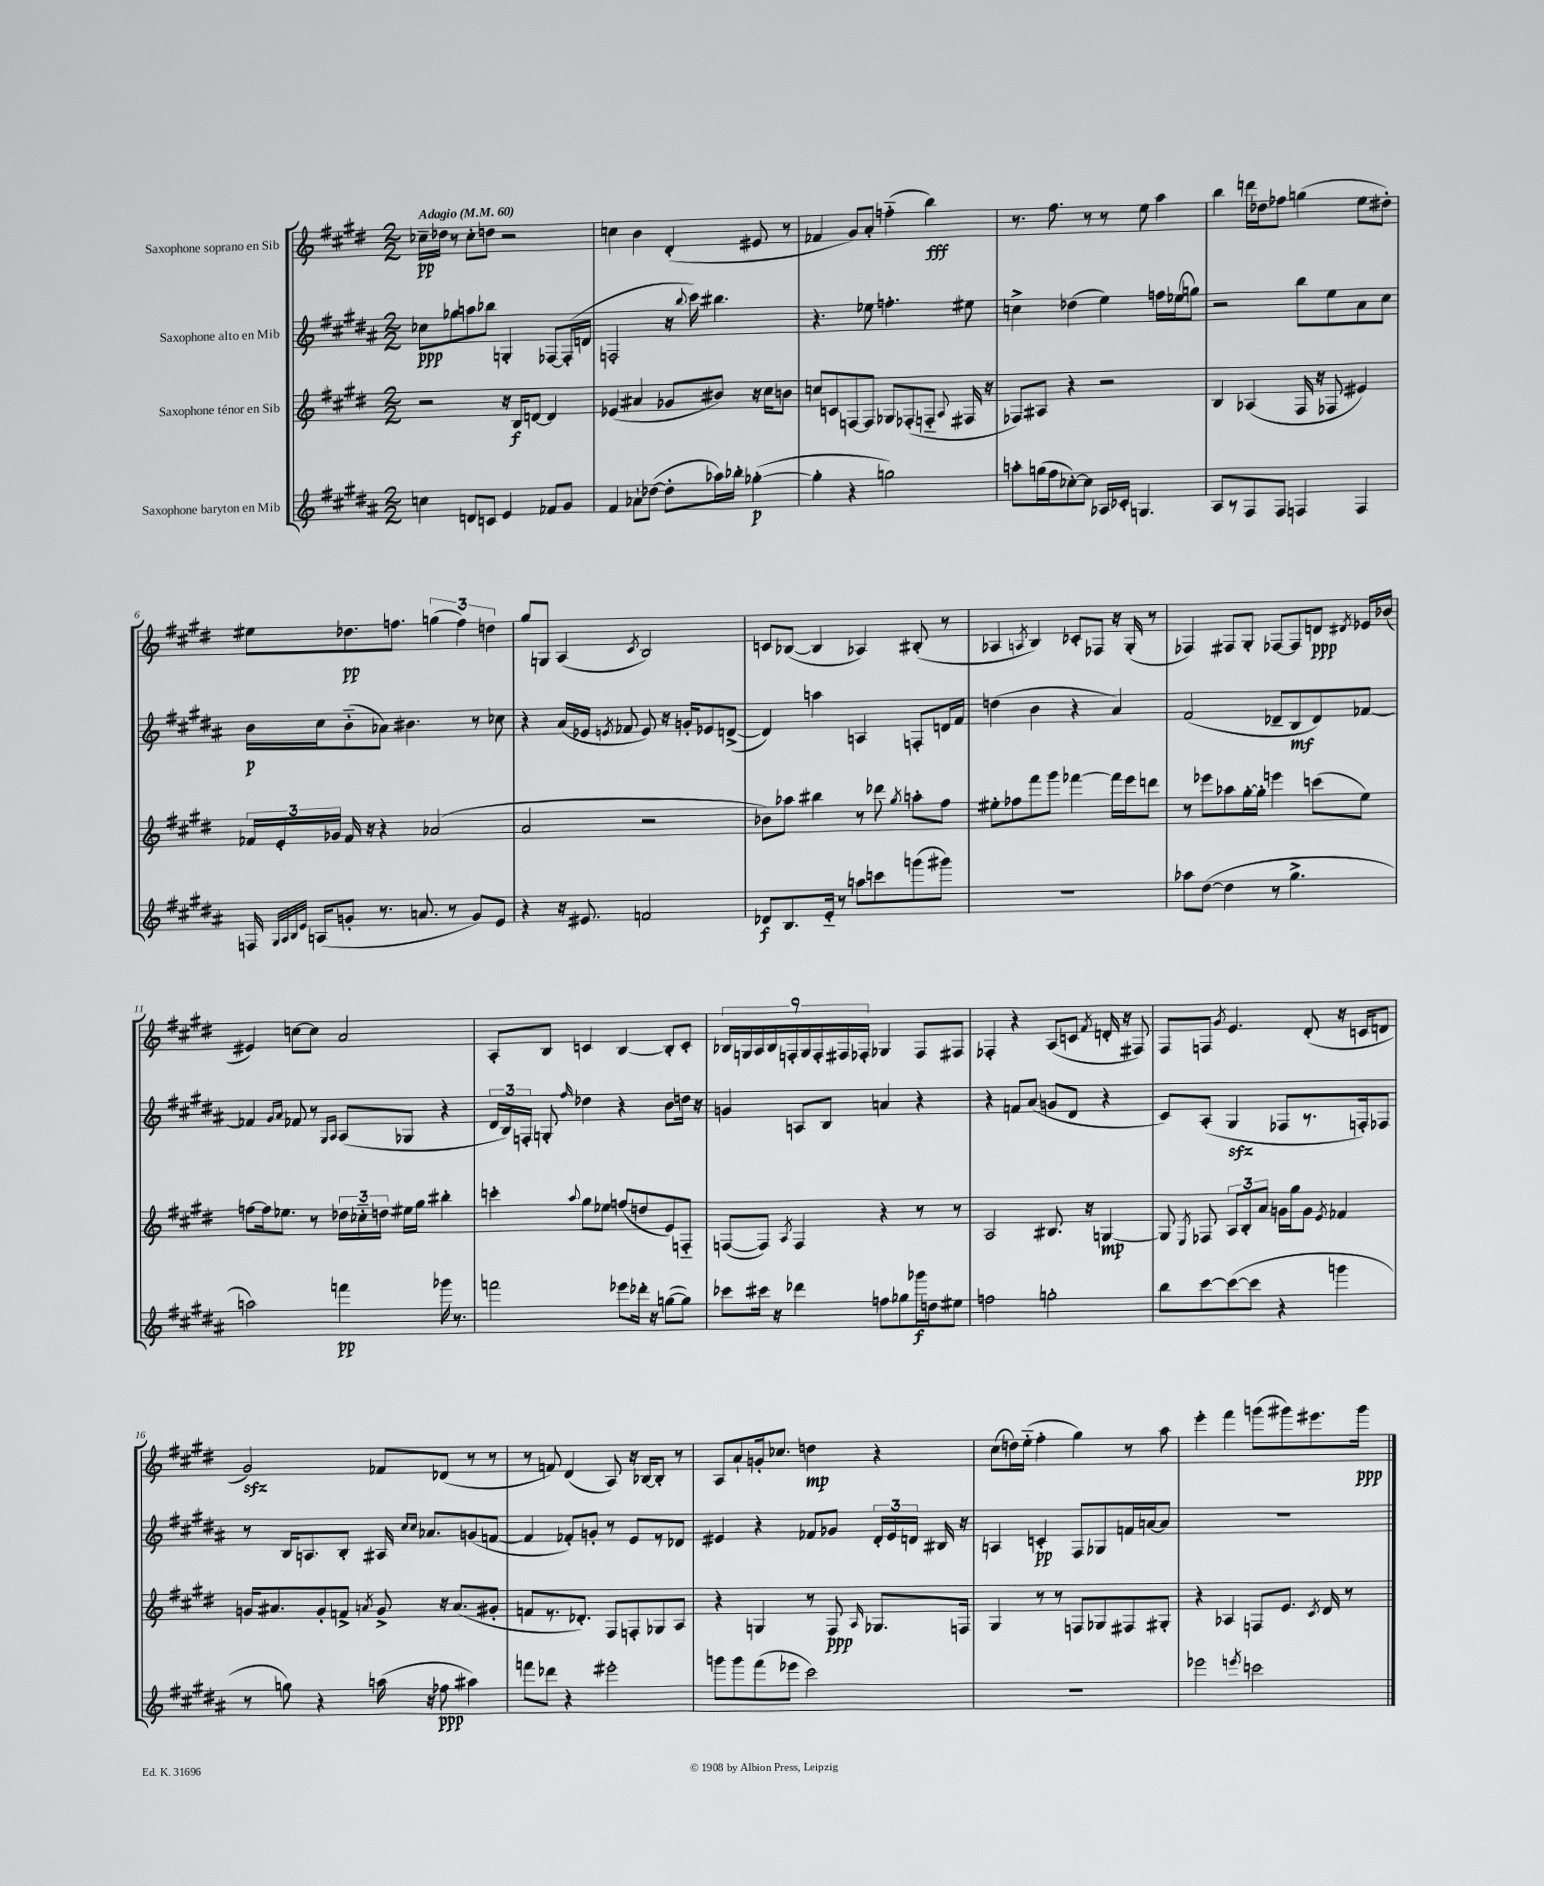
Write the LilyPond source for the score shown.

<<
\new StaffGroup <<
\new Staff = "s0" \with { instrumentName = "Saxophone soprano en Sib" } {
    \clef treble \key e \major \numericTimeSignature \time 2/2 \tempo "Adagio" 4 = 60
    \autoBeamOff ces''16[--\pp des''16] r8 ces''8[-. d''8] r2 |
    c''4 b'4 dis'4-.( eis'8 r8 |
    fes'4 gis'8[) a'8]-. f''4-_( b''4\fff) |
    r8. fis''8. r8 r8 e''8 a''4 |
    b''4 d'''16[ des''16 fes''8] g''4( e''8[ dis''8]-.) |
    eis''8[ des''8.\pp f''8.] \tuplet 3/2 { g''4( f''4) d''4 } |
    gis''8[ g8] a4( \acciaccatura { cis'8 } b2) |
    c'8[ bes8]~( bes4 aes4) bis8-.( r8 |
    aes4 \acciaccatura { a8 } b4) ces'8[-. fes8] r16 gis16-.( r8 |
    fes4) fis8[ gis8]-. fes8[~ fes8 d'8]\ppp \acciaccatura { dis'8 } ees'16[ bes'16]( |
    eis'4) c''8[~ c''8] a'2 |
    a8[-. b8] c'4 b4~ b8[-. c'8]-. |
    \tuplet 9/8 { bes16[ g16 a16 bes16 f16-. g16 f16-. fis16 fes16]-. } ges4 fes8[ fis8] |
    fes4-. r4 a8[( c'8] \acciaccatura { fis'8 } d'16-. r16 fis8) |
    fis8[ f8] \acciaccatura { gis'8 } e'4. dis'8-.( r16 c'16[ d'8] |
    gis'2\sfz) fes'8[ des'8]( r8 r8 |
    r8 f'8) dis'4( a8) r16 bes16[~ bes8]-. r8 |
    a8[ a'8-! g'16-. ces''8.] d''4\mp r4 |
    cis''8[( d''16) e''16]-_( fis''4-. gis''4) r8 a''8 |
    e'''4-. fis'''4 g'''8[( gis'''8) eis'''8. gis'''16]\ppp \bar "|." |
}
\new Staff = "s1" \with { instrumentName = "Saxophone alto en Mib" } {
    \clef treble \key b \major \numericTimeSignature \time 2/2
    \autoBeamOff ces''8[\ppp ges''8 a''8 bes''8] g4-. fes8[~ fes16-.( d'16] |
    f2-. r16 \appoggiatura { b''8 } cis'''16) bis''4. |
    r4. ees''8 f''4.-. eis''8 |
    c''4-> des''4( e''4) f''16[ ees''16( g''8]) |
    r2 b''8[ e''8 ais'8 cis''8] |
    b'16[\p cis''16 b'8-_( aes'8]) bis'4. r8 ces''8 |
    r4 ais'16[( ees'16] \acciaccatura { e'8 } fes'8 e'8) r16 g'16[-. ees'8 d'8]~->( |
    d'4) a''4 a4 f8[-. d'16 fis'16] |
    d''4( b'4 r4 ais'4) |
    fis'2( des'8[-- b8\mf des'8) fes'8]~ |
    fes'4 \grace { gis'16[ ais'16] } fes'8 r8 \grace { gis16[ ais16] } ais8[( ges8] r4 |
    \tuplet 3/2 { dis'16[ b16) f16]-. } g8-. \grace { fis''16 } des''4 r4 b'8[ d''16] r16 |
    g'4 a8[ b8] a'4 r4 |
    r4 f'8[ ais'8]( g'8[ dis'8] r4 |
    cis'8[) ais8]-.( gis4\sfz fes8[ r8. f16-.) fes8] |
    r8 b16[ a8. b8]-. ais16 \grace { cis''16[ cis''16] } aes'8.[ g'8( f'8]~ |
    f'4 fes'8[-.) g'8]-. r8 e'8[ r8 des'8] |
    eis'4 r4 fes'8[ ges'8] \tuplet 3/2 { dis'16[-. eis'16 d'16] } bis16 r16 |
    a4 c'4-.\pp fis8[ ges8 f'16 a'16~ a'8] |
    R1 \bar "|." |
}
\new Staff = "s2" \with { instrumentName = "Saxophone ténor en Sib" } {
    \clef treble \key e \major \numericTimeSignature \time 2/2
    \autoBeamOff r2 r16 b16[\f d'8]~ d'4 |
    ees'4( ais'4 ges'8[ bis'8]) r16 cis''16[ b'8] |
    c''8[ c'8 f8~ f8] ges8[ fes8-.( f8]-_ \appoggiatura { a8 } fis16 r16 |
    fes8[) ais8] r4 r2 |
    b4 aes4( fis16 r16 fes8 eis'4) |
    \tuplet 3/2 { fes'16[ e'16-. ges'16] } fes'16 r16 r4 aes'2( |
    a'2 r2 |
    bes'8[) aes''8] bis''4 r8 des'''8 \acciaccatura { gis''8 } a''8[-. fis''8] |
    eis''8[-. fes''8 fis'''8 gis'''8] fes'''4~ fes'''16[ e'''16 d'''8] |
    r8 ees'''8[ aes''8 gis''16~-. gis''16]-. e'''4 c'''8[( e''8]) |
    f''8[~ f''16 ees''8.] r8 \tuplet 3/2 { des''16[ ces''16-_ d''16] } eis''16[ gis''16] bis''4-. |
    c'''4-. \appoggiatura { a''8 } gis''8[ ees''8] f''8[( d''8 e'8) f8]-_ |
    f8[~( f8]) \acciaccatura { a8 } f4 r4 r8 r8 |
    a2 bis8. r16 g4~\mp |
    g8 \acciaccatura { e8 } fes8 \tuplet 3/2 { a8[ b8-. a'8] } g'16[ gis''16 g'8] \acciaccatura { e'8 } fes'4 |
    g'16[ ais'8. g'8-. f'8]-> \acciaccatura { a'8 } g'8-> r16 a'8.[( gis'8]-. |
    f'8[ r8. des'8.]-.) fis8[ f8-. ges8 a8] |
    r4 g4 r8 fis8\ppp \grace { a16 } ges8.[ f16] |
    gis4 r8 r8 f8[ ges8 fis8 gis8]-. |
    r4 aes4 f8[ e'8.] \acciaccatura { cis'8 } dis'16 r8 \bar "|." |
}
\new Staff = "s3" \with { instrumentName = "Saxophone baryton en Mib" } {
    \clef treble \key b \major \numericTimeSignature \time 2/2
    \autoBeamOff c''4 d'8[ c'8] e'4 fes'8[ gis'8] |
    fis'4 aes'8[-! des''8]~( des''8[-. aes''16) bes''16]-. ges''4~-.\p( |
    ges''4-. r4 g''2) |
    a''8[-. g''16( fis''16 ces''8~-.) ces''8] aes16[ ces'16]-. g4. |
    ais8[ r8 fis8 fis8] f4 f4 |
    f16 \grace { gis32[ ais32 b32 e'32] } a16[( g'8]-. r8. a'8. r8 g'8[) e'8] |
    r4 r16 eis'8. f'2 |
    des'8[\f b8. e'16]-_ r8 a''8[ c'''8 g'''8( gis'''8]) |
    R1 |
    aes''8[ dis''8]~( dis''4 r8 gis''4.-> |
    a''2) f'''4\pp ges'''16 r8. |
    f'''2 ees'''8[ des'''16]-. r16 g''8[~( g''8]) |
    ces'''8[ cis'''16] r16 des'''4 f''8[ ges''8 ges'''16\f d''16 eis''8] |
    f''2 g''2-. |
    b''8[ cis'''8~ cis'''8~( cis'''8] r4 g'''4 |
    r8 g''8) r4 a''16( r16 fes''8\ppp ais''4) |
    f'''8[ des'''8] r4 eis'''2-. |
    g'''8[ g'''8 fis'''8( ees'''8] cis'''2) |
    R1 |
    ees'''2 \acciaccatura { e'''8 } c'''2 \bar "|." |
}
>>
>>
